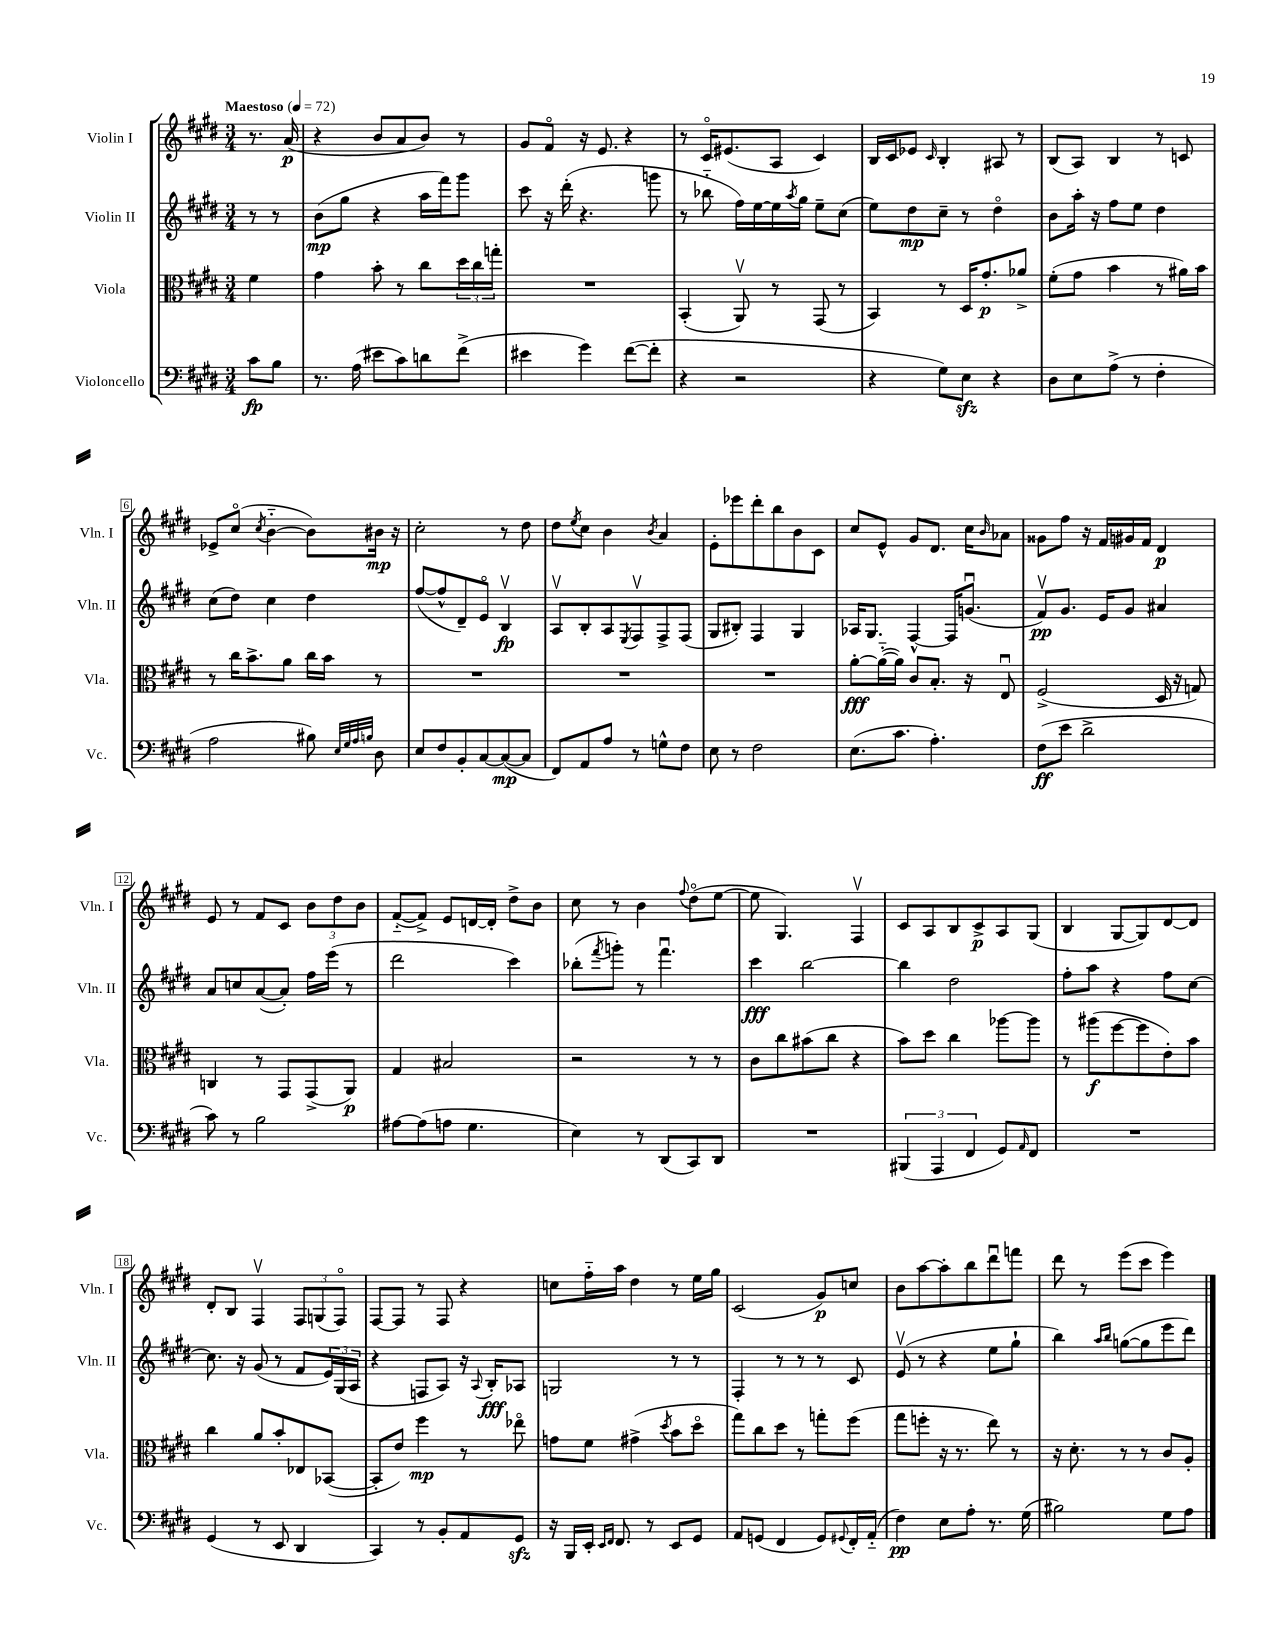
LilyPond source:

<<
\new StaffGroup <<
\new Staff = "s0" \with { instrumentName = "Violin I" shortInstrumentName = "Vln. I" } {
    \clef treble \key e \major \numericTimeSignature \time 3/4 \partial 4 \tempo "Maestoso" 4 = 72
    r8. a'16\p( |
    r4 b'8 a'8 b'8) r8 |
    gis'8 fis'8\flageolet r16 e'8. r4 |
    r8 cis'16\flageolet eis'8.( a8 cis'4) |
    b16 cis'16 ees'8 \grace { cis'16 } b4-. ais8 r8 |
    b8( a8) b4 r8 c'8 |
    ees'8-> cis''8\flageolet( \acciaccatura { cis''8 } b'4~-_ b'8) bis'16\mp r16 |
    cis''2-. r8 dis''8 |
    dis''8 \acciaccatura { e''8 } cis''8 b'4 \acciaccatura { b'8 } a'4 |
    e'8-. ees'''8 dis'''8-. b''8 b'8 cis'8 |
    cis''8 e'8-^ gis'8 dis'8. cis''16 \grace { b'16 } aes'8 |
    gisis'8 fis''8 r16 fis'16 gis'16 fis'16 dis'4\p |
    e'8 r8 fis'8 cis'8 \tuplet 3/2 { b'8 dis''8 b'8 } |
    fis'8~-_( fis'8->) e'8 d'16~ d'16-. dis''8-> b'8 |
    cis''8 r8 b'4 \appoggiatura { fis''8 } dis''8\flageolet( e''8~ |
    e''8 gis4.) fis4\upbow |
    cis'8 a8 b8 cis'8->\p a8 gis8( |
    b4 gis8~ gis8) dis'8~ dis'8 |
    dis'8-. b8 fis4\upbow \tuplet 3/2 { fis8 g8( fis8\flageolet) } |
    fis8~ fis8 r8 fis8 r4 |
    c''8 fis''16-_ a''16 dis''4 r8 e''16 gis''16 |
    cis'2( gis'8\p) c''8 |
    b'8 a''8~ a''8-. b''8 dis'''8\downbow f'''8 |
    dis'''8 r8 e'''8( cis'''8 e'''4) \bar "|." |
}
\new Staff = "s1" \with { instrumentName = "Violin II" shortInstrumentName = "Vln. II" } {
    \clef treble \key e \major \numericTimeSignature \time 3/4 \partial 4
    r8 r8 |
    b'8\mp( gis''8 r4 a''16 fis'''16) gis'''8 |
    cis'''8 r16 dis'''16-.( r4. g'''8 |
    r8 bes''8-_ fis''16) e''16~ e''16 \acciaccatura { a''8 } gis''16 e''8-- cis''8( |
    e''8) dis''8\mp cis''8-- r8 dis''4\flageolet |
    b'8 a''16-. r16 fis''8 e''8 dis''4 |
    cis''8( dis''8) cis''4 dis''4 |
    fis''8~( fis''8-^ dis'8--) e'8\flageolet b4\upbow\fp |
    a8\upbow b8-. a8 \acciaccatura { e8 } fis8\upbow fis8-> fis8( |
    gis8 bis8-.) fis4 gis4 |
    aes16 gis8. fis4~-^ fis16 g'8.\downbow( |
    fis'8\upbow\pp) gis'8. e'16 gis'8 ais'4 |
    a'8 c''8 a'8~( a'8-.) fis''16 e'''16( r8 |
    dis'''2 cis'''4) |
    bes''8-.( \acciaccatura { fis'''8 } g'''8-.) r8 fis'''4.\downbow |
    cis'''4\fff b''2~ |
    b''4 dis''2 |
    fis''8-. a''8 r4 fis''8 cis''8~ |
    cis''8. r16 gis'8( r8 fis'8 \tuplet 3/2 { e'16) gis16( a16 } |
    r4 f8 a8) r16 \appoggiatura { a8 } b16-.\fff aes8 |
    g2 r8 r8 |
    fis4-. r8 r8 r8 cis'8 |
    e'8\upbow( r8 r4 e''8 gis''8-! |
    b''4) \grace { a''16 b''16 } g''8~( g''8 e'''8 dis'''8) \bar "|." |
}
\new Staff = "s2" \with { instrumentName = "Viola" shortInstrumentName = "Vla." } {
    \clef alto \key e \major \numericTimeSignature \time 3/4 \partial 4
    fis'4 |
    gis'4 b'8-. r8 cis''8 \tuplet 3/2 { dis''16 cis''16 g''16-. } |
    R2. |
    b,4-.( a,8\upbow) r8 gis,8( r8 |
    b,4) r8 dis16 gis'8.-.\p aes'8-> |
    fis'8-.( gis'8 b'4 r8 ais'16) b'16 |
    r8 cis''16 b'8.-> a'8 cis''16 b'16 r8 |
    R2. |
    R2. |
    R2. |
    a'8~-.\fff a'16~-_( a'16) cis'8 b8.-. r16 e8\downbow |
    fis2->( dis16 r16 g8) |
    c4 r8 gis,8 gis,8->( a,8\p) |
    gis4 bis2 |
    r2 r8 r8 |
    cis'8 cis''8 bis'8( cis''8 r4 |
    b'8) dis''8 cis''4 aes''8~ aes''8 |
    r8 ais''8\f( fis''8~ fis''8 e'8-.) b'8 |
    cis''4 a'8 b'8-. ees8 bes,8~( |
    bes,8-. e'8) fis''4\mp r8 ees''8\flageolet |
    g'8 fis'8 gis'4->( \acciaccatura { dis''8 } b'8 dis''8\flageolet |
    gis''8) cis''8 dis''8 r8 g''8-. fis''8( |
    gis''8 f''8-. r16 r8. e''8) r8 |
    r16 dis'8.-. r8 r8 cis'8 a8-. \bar "|." |
}
\new Staff = "s3" \with { instrumentName = "Violoncello" shortInstrumentName = "Vc." } {
    \clef bass \key e \major \numericTimeSignature \time 3/4 \partial 4
    cis'8\fp b8 |
    r8. a16( eis'8 cis'8) d'8 fis'8->( |
    eis'4 gis'4) fis'8~( fis'8-. |
    r4 r2 |
    r4 gis8) e8\sfz r4 |
    dis8 e8 a8->( r8 fis4-. |
    a2 bis8) \grace { e32 gis32 a32 b32 } dis8 |
    e8 fis8 b,8-. cis8~ cis8~\mp( cis8 |
    fis,8) a,8 a8 r8 g8-^ fis8 |
    e8 r8 fis2 |
    e8.( cis'8. a4.-.) |
    fis8\ff( e'8 dis'2-> |
    cis'8) r8 b2 |
    ais8~ ais8( a8 gis4. |
    e4) r8 dis,8( cis,8) dis,8 |
    R2. |
    \tuplet 3/2 { bis,,4( a,,4 fis,4 } gis,8) \grace { a,16 } fis,8 |
    R2. |
    gis,4( r8 e,8 dis,4 |
    cis,4) r8 b,8-. a,8 gis,8\sfz |
    r16 b,,16 e,16-. \grace { e,16 fis,16 } fis,8. r8 e,8 gis,8 |
    a,8 g,8( fis,4 g,8) \appoggiatura { gis,8 } fis,16-. a,16-_( |
    fis4\pp) e8 a8-. r8. gis16( |
    bis2) gis8 a8 \bar "|." |
}
>>
>>
\layout { \context { \Score \override BarNumber.stencil = #(make-stencil-boxer 0.1 0.3 ly:text-interface::print) } }
